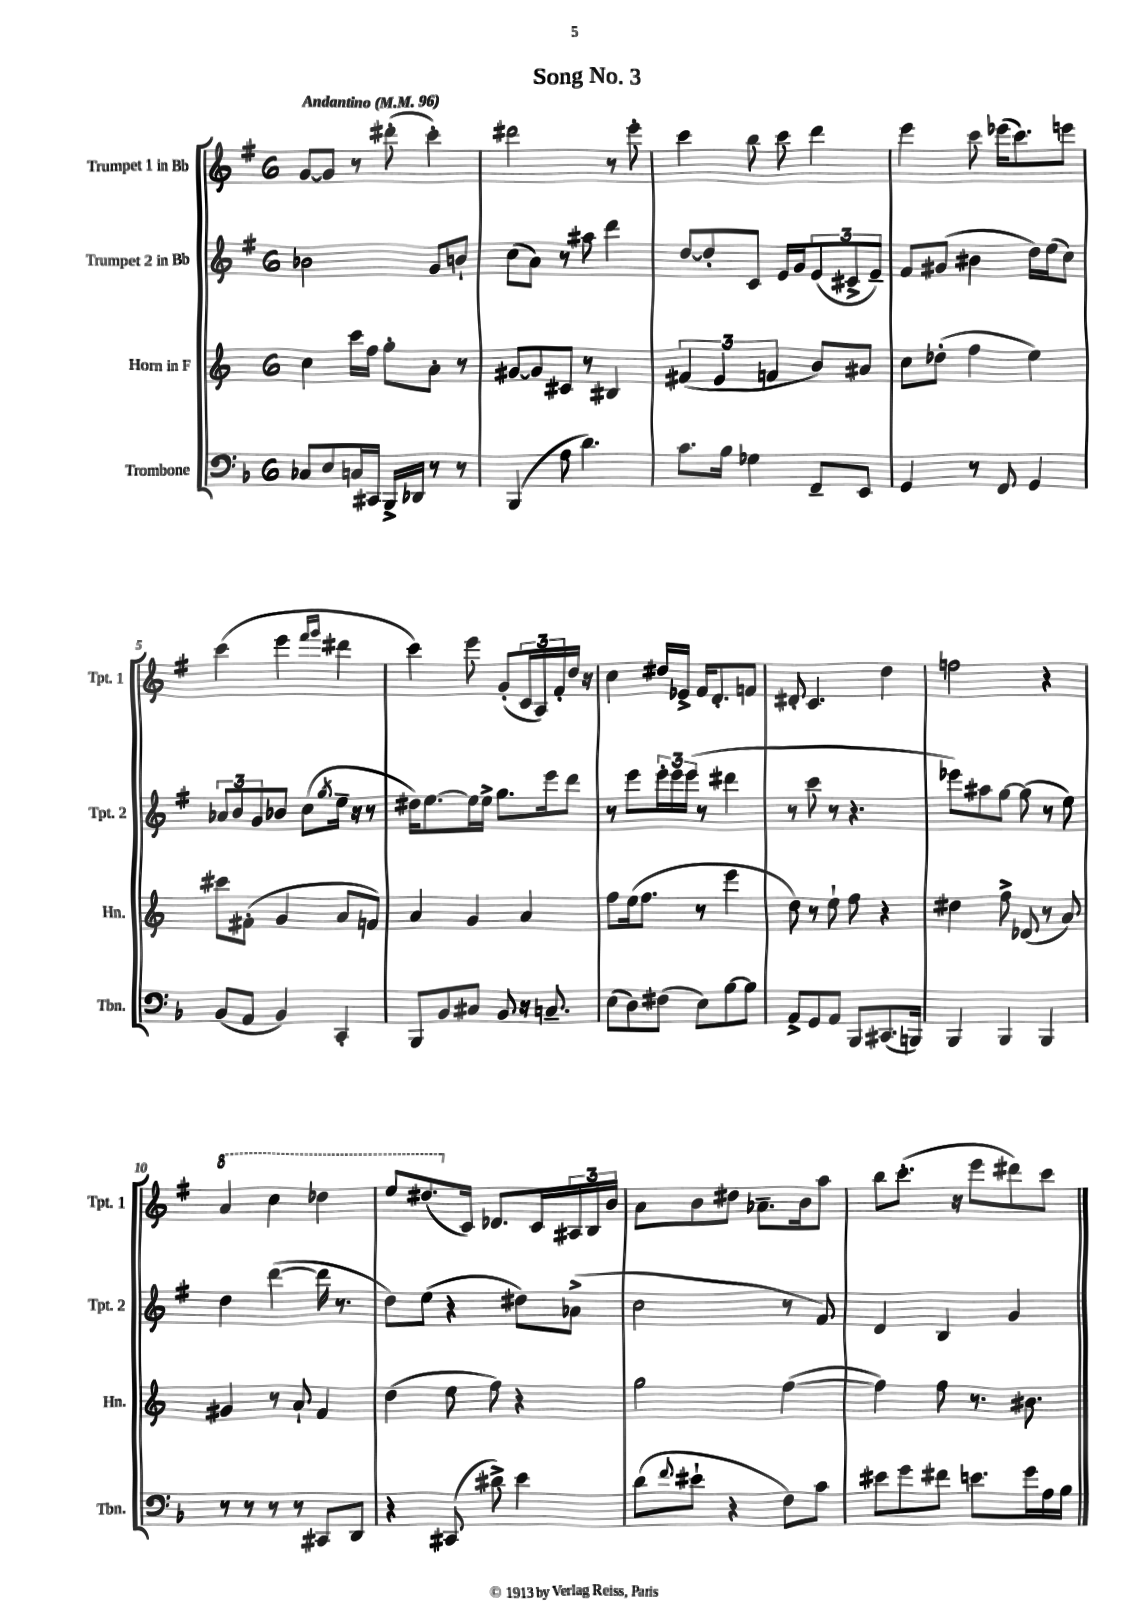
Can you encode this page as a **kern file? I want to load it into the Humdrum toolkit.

**kern	**kern	**kern	**kern
*staff4	*staff3	*staff2	*staff1
*clefF4	*clefG2	*clefG2	*clefG2
*k[b-]	*k[]	*k[f#]	*k[f#]
*M6/8	*M6/8	*M6/8	*M6/8
*MM96	*MM96	*MM96	*MM96
8C-/L	4cc\	2b-\	[8g/L
8E/	.	.	8g/]J
16C/L	16ccc\LL	.	8r
16CC#/JJ	16ff\JJ	.	.
16BBB-^/LL	8gg'\L	.	(8ddd#'\
16DD-/JJ	.	.	.
8r	8a'\J	8g/L	4ccc'\)
8r	8r	8b`/J	.
=	=	=	=
(4BBB-/	[8g#/L	(8cc\L	2ddd#\
.	8g#/]	8a\J)	.
8A\	8c#/J	8r	.
4.d\)	8r	8aa#\	.
.	4B#/	4ddd\	8r
.	.	.	8eee'\
=	=	=	=
8.c\L	(6f#/	[8dd/L	4ccc\
.	.	8dd'/]	.
.	6e/	.	.
16B-\Jk	.	.	.
4G-\	.	8c/J	8bb\
.	6f/	.	.
.	.	16e/LL	8ccc\
.	.	16g/J	.
8FF~/L	8b/L)	(12e/	4ddd\
.	.	12c#^/	.
8EE/J	8a#/J	.	.
.	.	12e~/J)	.
=	=	=	=
4GG/	8cc\L	8f#/L	4eee\
.	(8dd-'\J	(8g#/J	.
8r	4ff\	4b#\	8ccc\
8FF/	.	.	(16eee-\LK
.	.	.	8.ccc\)
4GG/	4ee\)	16dd\LL)	.
.	.	(16ee\J	.
.	.	8cc\J)	8eee\J
=	=	=	=
(8BB-/L	8ccc#\L	12a-/L	(4ccc\
.	.	12b/	.
8AA/J	(8f#'\J	.	.
.	.	12g/	.
4BB-/)	4g/	8b-/J	4eee\
.	.	(8cc\L	.
.	.	.	16qqfff#/LL
.	.	8qgg/	16qqggg/JJ
4CC'/	8a/L	16ee~\Jk	4ddd#\
.	.	16r	.
.	8f/J)	8r	.
=	=	=	=
8BBB-/L	4a/	16dd#\LK)	4ccc\)
.	.	[8.ee\	.
8BB-/	.	.	.
8C#/J	4g/	16ee\]L	8eee\
.	.	16ee^\JJ	.
8BB-/	.	8.gg\L	(8g'/L
16r	4a/	.	24c/L
.	.	.	24A/)
8.C~/	.	16eee\k	.
.	.	.	24f#'/
.	.	8ddd\J	16dd/JJ
.	.	.	16r
=	=	=	=
(8E\L	8ff\L	8r	4cc\
8D\)	(16ee\k	8eee\L	.
.	8.ff\J	.	.
(8F#\J	.	24eee'\L	16dd#/LL
.	.	24eee\	.
.	.	.	16e-^/JJ
.	.	(24eee\JJ	.
8E\L)	8r	8r	16f#/LK
.	.	.	8.d'/
[8B-\	4eee\	4ddd#\	.
8B-\]J	.	.	8f/J
=	=	=	=
8AA^/L	8dd\)	8r	8d#'/
8GG/	8r	8ccc\	4.c/
8AA/J	8ee`\	8r	.
8BBB-/L	8ff\	4.r	.
(8.CC#/	4r	.	4dd\
16BBB/Jk)	.	.	.
=	=	=	=
4BBB-/	4dd#\	8eee-\L)	2ff\
.	.	8aa#\	.
4BBB-/	8ff^\	[8gg\J	.
.	(8d-/	(8gg\]	.
4BBB-/	8r	8r	4r
.	8a/)	8ee\)	.
=	=	=	=
8r	4g#/	4dd\	4aa/
8r	.	.	.
8r	8r	([4ddd\	4ccc\
8r	8a`/	.	.
8CC#/L	4f/	16ddd\]	4ddd-\
.	.	8.r	.
8DD/J	.	.	.
=	=	=	=
4r	(4dd\	8dd\L)	8eee/L
.	.	(8ee\J	(8.ddd#/
(8CC#/	8ee\	4r	.
.	.	.	16c/Jk)
8d#^\)	8ff\)	.	8.d-/L
4e\	4r	8dd#\L)	.
.	.	.	16c/L
.	.	(8a-^\J	24A#/
.	.	.	24B/
.	.	.	24b/JJ
=	=	=	=
(8d\L	2gg\	2cc\	8a\L
8qqf/	.	.	.
8e#`\J	.	.	8b\
4r	.	.	8dd#\J
.	.	.	8.a-~\L
8F\L)	([4ff\	8r	.
.	.	.	16b\k
8c\J	.	8f#/)	8aa\J
=	=	=	=
8e#\L	4ff\])	4d/	8bb\L
8g\	.	.	(8.ccc'\J
8f#\J	8ff\	4B/	.
.	.	.	16r
8.e\L	8.r	.	8eee\L
.	.	4g/	8ddd#\)
16g\L	8.b#\	.	.
16A\	.	.	8ccc\J
16B-\JJ	.	.	.
==	==	==	==
*-	*-	*-	*-
